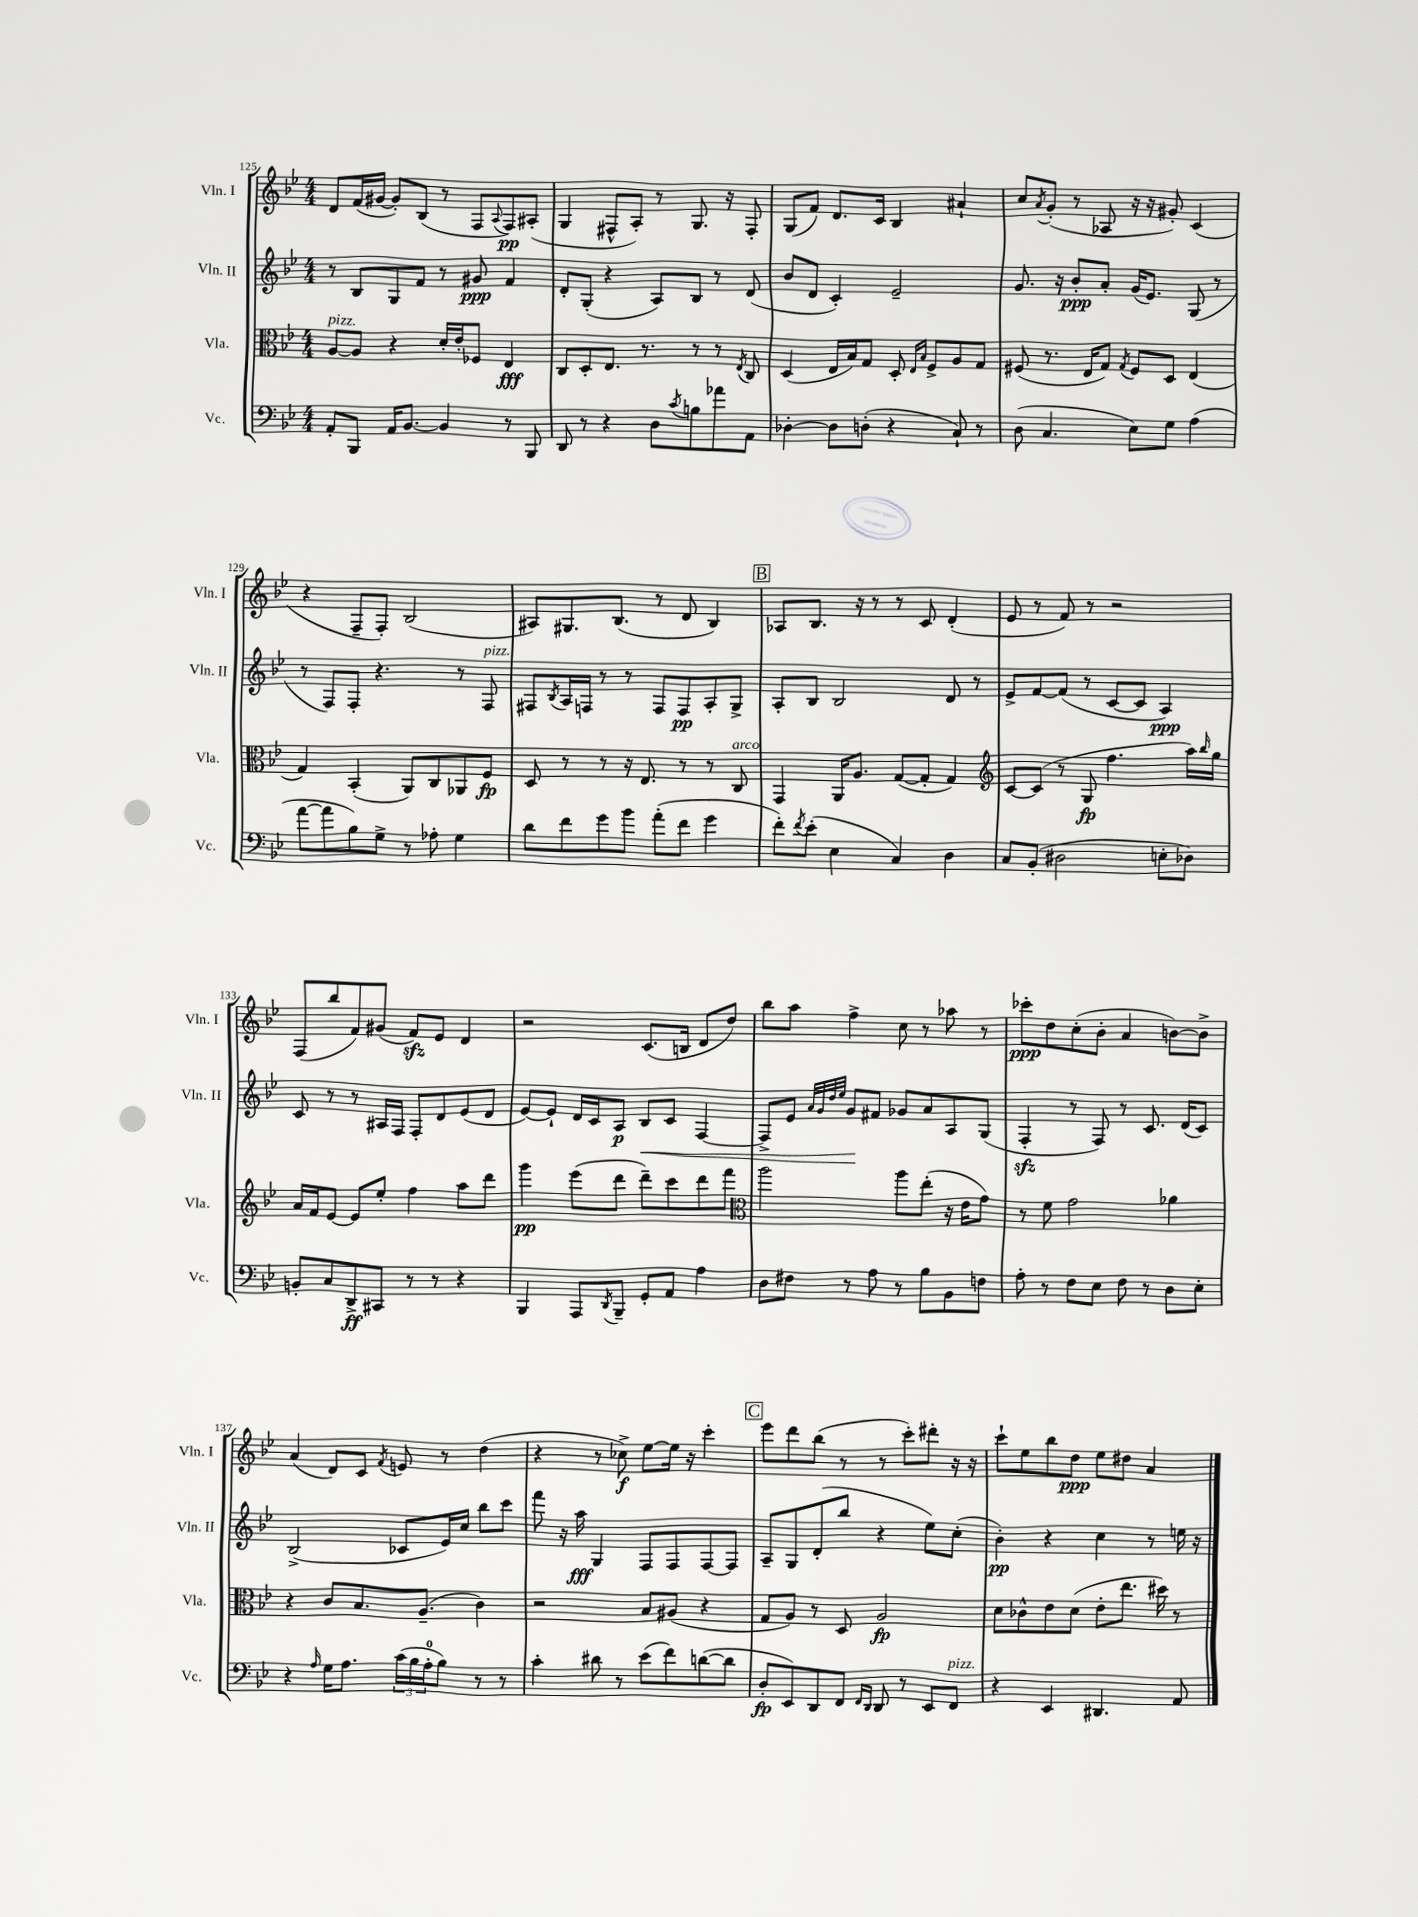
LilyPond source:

<<
\new StaffGroup <<
\new Staff = "s0" \with { instrumentName = "Vln. I" shortInstrumentName = "Vln. I" } {
    \clef treble \key bes \major \numericTimeSignature \time 4/4
    d'8 f'16( gis'16~ gis'8-.) bes8( r8 f8 \appoggiatura { a8 } f8\pp) ais8-.( |
    g4 fis8-^ a8-.) r8 g8. r16 fis8-. |
    g8( f'8) d'8. c'16 bes4 ais'4-! |
    c''8 \acciaccatura { a'8 } g'8-.( r8 aes8 r16 r16 gis'8-.) c'4( |
    r4 f8-- f8-.) bes2( |
    ais8) gis8. bes8.( r8 d'8 bes4) |
    \mark \markup { \box "B" } aes8 bes8. r16 r8 r8 c'8 d'4-.( |
    ees'8 r8 f'8) r8 r2 |
    f8( bes''8 f'8) gis'8( f'8\sfz) ees'8 d'4 |
    r2 c'8.( b16 d'8 d''8) |
    bes''8 a''8 f''4-> c''8 r8 aes''8 r8 |
    ces'''8-.\ppp d''8 c''8-.( bes'8-. a'4 b'8~) b'8-> |
    a'4( d'8) c'8 \acciaccatura { f'8 } e'8 r8 d''4( |
    r4 r8 ces''8->\f) ees''8~ ees''16 r16 c'''4-. |
    \mark \markup { \box "C" } ees'''8 d'''8 bes''8( r8 r8 c'''8-.) dis'''8-. r16 r16 |
    c'''8-! ees''8 bes''8 d''8\ppp ees''8 dis''8 a'4 \bar "|." |
}
\new Staff = "s1" \with { instrumentName = "Vln. II" shortInstrumentName = "Vln. II" } {
    \clef treble \key bes \major \numericTimeSignature \time 4/4
    r8 bes8 g8 f'8 r8 gis'8\ppp f'4 |
    d'8-. g8-.( r4 a8) bes8 r8 d'8( |
    bes'8 d'8 c'4-.) ees'2-- |
    g'8. r16 bes'8-.\ppp a'8-. g'16( ees'8.) g8( r8 |
    r8 f8) f8-. r4. r8 f8^\markup { \italic "pizz." } |
    fis8 \acciaccatura { bes8 } a16 f16 r8 r8 f8 f8\pp a8-. g8-> |
    \mark \markup { \box "B" } a8-. bes8 bes2 d'8 r8 |
    ees'8-> f'8~ f'8( r8 c'8~ c'8 a4\ppp) |
    c'8 r8 r8 ais16 f16 f8-. d'8 ees'8( d'8 |
    ees'8~) ees'8-! d'16 c'16 a8\p bes8\< c'8 f4~ |
    f8-> ees'8 \grace { a'32 g'32 d''32 ees''32 } g'8\! fis'8 ges'8 a'8 a8 g8( |
    f4-.\sfz r8 f8) r8 c'8. d'16( c'8) |
    bes2->( ces'8 ees'16) c''16 bes''8 c'''8 |
    f'''8 r16 a''16\fff g4 f8 f8 f8~ f8 |
    \mark \markup { \box "C" } a8-- g8 d'8-.( bes''8 r4 ees''8) c''8-.( |
    bes'4-.\pp) r4 c''4 r8 e''16 r16 \bar "|." |
}
\new Staff = "s2" \with { instrumentName = "Vla." shortInstrumentName = "Vla." } {
    \clef alto \key bes \major \numericTimeSignature \time 4/4
    a8~^\markup { \italic "pizz." } a8 r4 d'16-. ees'16-. fes8 ees4\fff |
    c8 d8-. ees8. r8. r8 r8 \acciaccatura { ees8 } c8 |
    d4( ees16 bes16) g8 d8-. \grace { ees16 bes16 } f8-> a8 g8 |
    fis8( r8. ees16 g8) \acciaccatura { g8 } fis8 d8 ees4( |
    g4) bes,4-.( a,8) c8 aes,8 f8\fp |
    d8 r8 r8 r16 ees8. r8 r8 c8^\markup { \italic "arco" } |
    \mark \markup { \box "B" } g,4 a,16 a8. g8~( g8-. g4) |
    \clef treble c'8~ c'8( r8 g8\fp f''4. a''16) \grace { bes''16 } g''16 |
    a'16 f'16 ees'8~ ees'8 ees''8-. f''4 a''8 d'''8 |
    g'''4\pp ees'''8( d'''8 d'''8--) c'''8 d'''8 f'''8 |
    \clef alto a''2 a''8 ees''8-.( r16 ees'16 g'8) |
    r8 f'8 g'2 aes'4 |
    r4 c'8 bes8. a8.--( c'4) |
    r2 bes8 ais8( r4 |
    \mark \markup { \box "C" } g8 a8) r8 d8 a2\fp |
    d'8 ces'8-^ ees'8 d'8( ees'8-. ees''8. dis''16) r8 \bar "|." |
}
\new Staff = "s3" \with { instrumentName = "Vc." shortInstrumentName = "Vc." } {
    \clef bass \key bes \major \numericTimeSignature \time 4/4
    a,8-. bes,,8 a,16 bes,8.~ bes,4 r8 bes,,8 |
    d,8 r8 r4 d8 \acciaccatura { c'8 } b8 aes'8 a,8 |
    des4~-. des8 d8-.( r4 c8-!) r8 |
    d8( c4. ees8) g8 a4( |
    a'8~ a'8 bes8) g8-> r8 aes8-. g4 |
    d'8 f'8 g'8 bes'8 a'8-.( f'8 g'4 |
    \mark \markup { \box "B" } f'8-.) \acciaccatura { f'8 } ees'8-.( ees4 c4) d4 |
    c8 bes,8-.( dis2 e8-. des8) |
    b,8-. c8 d,8->\ff cis,8 r8 r8 r4 |
    bes,,4 a,,8 \acciaccatura { d,8 } bes,,8-- g,8-. a,8 a4 |
    d8 fis8 r8 a8 r8 bes8 bes,8 f8 |
    a8-. r8 f8 ees8 f8 r8 d8 ees8-. |
    r4 \grace { a16 } g16 a8. \tuplet 3/2 { c'16( bes16 a16-0-. } bes8) r8 r8 |
    c'4-. dis'8 r8 ees'8( f'8) d'8~( d'8 |
    \mark \markup { \box "C" } d8-.\fp ees,8) d,8 f,8 \grace { f,16 d,16 } d,8 r8 ees,8 f,8^\markup { \italic "pizz." } |
    r4 ees,4 dis,4. a,8 \bar "|." |
}
>>
>>
\layout { \context { \Score currentBarNumber = #125 } }
